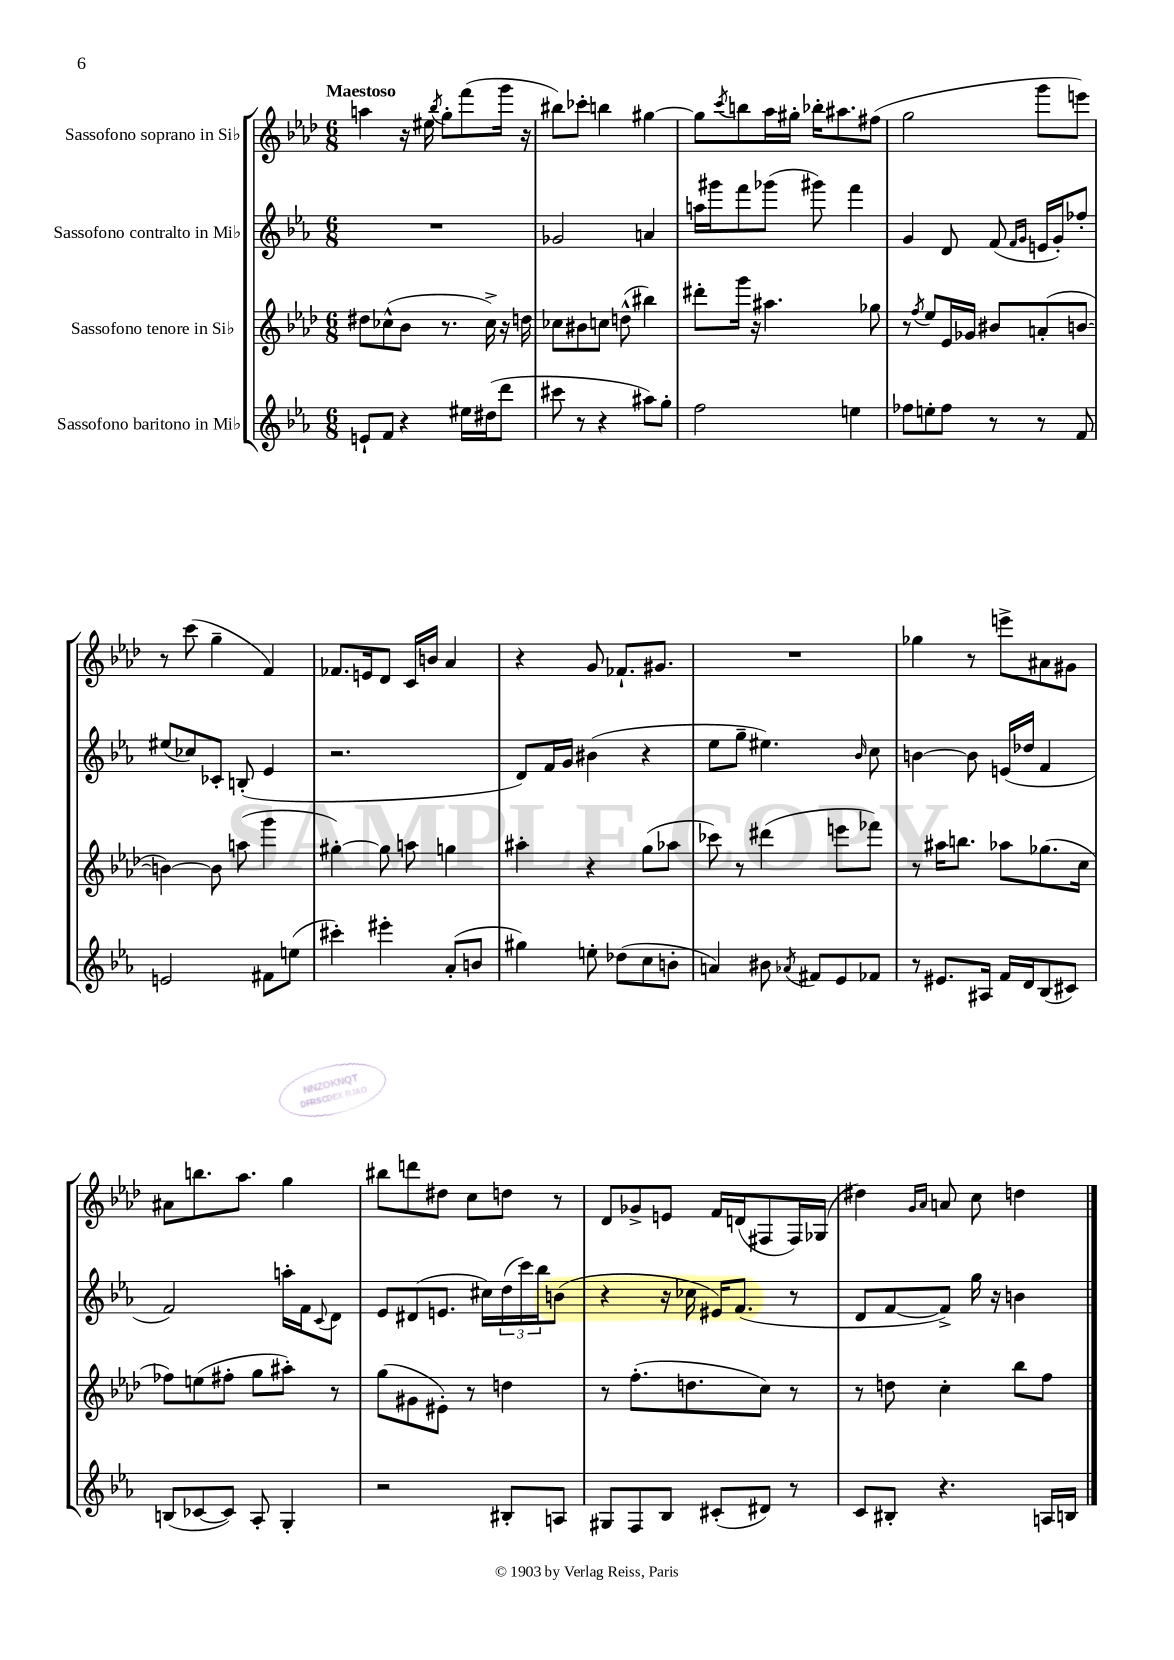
<<
\new StaffGroup <<
\new Staff = "s0" \with { instrumentName = "Sassofono soprano in Sib" } {
    \clef treble \key aes \major \numericTimeSignature \time 6/8 \tempo "Maestoso"
    a''4 r16 eis''16 \acciaccatura { bes''8 } g''8-. f'''8( g'''16 r16 |
    bis''8) ces'''8-. b''4 gis''4~ |
    gis''8 \acciaccatura { c'''8 } b''8 aes''16 gis''16-. bes''16-. ais''8. fis''8( |
    g''2 g'''8 e'''8) |
    r8 c'''8( g''4-- f'4) |
    fes'8. e'16 des'8 c'16 b'16 aes'4 |
    r4 g'8 fes'8.-! gis'8. |
    R2. |
    ges''4 r8 e'''8-> ais'8 gis'8 |
    ais'8 b''8. aes''8. g''4 |
    bis''8 d'''8 dis''8 c''8 d''8 r8 |
    des'8 ges'8-> e'8 f'16 d'16( fis8 fis16) ges16( |
    dis''4) \grace { g'16 aes'16 } a'8 c''8 d''4 \bar "|." |
}
\new Staff = "s1" \with { instrumentName = "Sassofono contralto in Mib" } {
    \clef treble \key ees \major \numericTimeSignature \time 6/8
    R2. |
    ges'2 a'4 |
    a''16 gis'''16 f'''8 ges'''8( gis'''8) f'''4 |
    g'4 d'8 f'8( \grace { f'16 g'16 } e'16 g'16-.) fes''8-. |
    eis''8( ces''8) ces'8-. b8-.( ees'4 |
    r2. |
    d'8) f'16 g'16 bis'4( r4 |
    ees''8 g''8-- eis''4.) \grace { bes'16 } c''8 |
    b'4~ b'8 e'16( des''16 f'4 |
    f'2) a''16-. f'16 \appoggiatura { c'8 } d'8 |
    ees'8 dis'8( e'8. cis''16) \tuplet 3/2 { d''16( c'''16) bes''16 } b'8( |
    r4 r16 ces''16 eis'16) f'8.( r8 |
    d'8 f'8~ f'8->) g''16 r16 b'4 \bar "|." |
}
\new Staff = "s2" \with { instrumentName = "Sassofono tenore in Sib" } {
    \clef treble \key aes \major \numericTimeSignature \time 6/8
    dis''8 ces''8-^( bes'8 r8. ces''16->) r16 d''16 |
    ces''8 bis'8 c''8 d''8-^( bis''4) |
    dis'''8-. g'''16 r16 ais''4. ges''8 |
    r8 \acciaccatura { f''8 } ees''8 ees'16 ges'16 bis'8 a'8-.( b'8~ |
    b'4~) b'8 a''8( g'''4 |
    gis''4~-.) gis''8 a''8 g''4 |
    ais''4-. r4 g''8( aes''8 |
    ces'''8) r8 dis'''4( e'''8 fes'''8) |
    r8 ais''16 b''8. aes''8 ges''8.( c''16 |
    fes''8) e''8( fis''8-. g''8 ais''8-.) r8 |
    g''8( gis'8 eis'8-.) r8 d''4 |
    r8 f''8.-.( d''8. c''8) r8 |
    r8 d''8 c''4-. bes''8 f''8 \bar "|." |
}
\new Staff = "s3" \with { instrumentName = "Sassofono baritono in Mib" } {
    \clef treble \key ees \major \numericTimeSignature \time 6/8
    e'8-! f'8 r4 eis''16 dis''16( d'''8 |
    cis'''8 r8 r4 ais''8) g''8-. |
    f''2 e''4 |
    fes''8 e''8-. fes''8 r8 r8 f'8 |
    e'2 fis'8 e''8( |
    cis'''4-.) eis'''4-. aes'8-.( b'8 |
    gis''4) e''8-. des''8( c''8 b'8-. |
    a'4) bis'8 \acciaccatura { aes'8 } fis'8 ees'8 fes'8 |
    r8 eis'8. ais16 f'16 d'16 bes8( cis'8) |
    b8( ces'8~ ces'8) aes8-. g4-. |
    r2 bis8-. a8 |
    gis8 f8 bes8 cis'8-.( dis'8) r8 |
    c'8 bis8-. r4. a16 b16 \bar "|." |
}
>>
>>
\layout { \context { \Score \remove "Bar_number_engraver" } }
